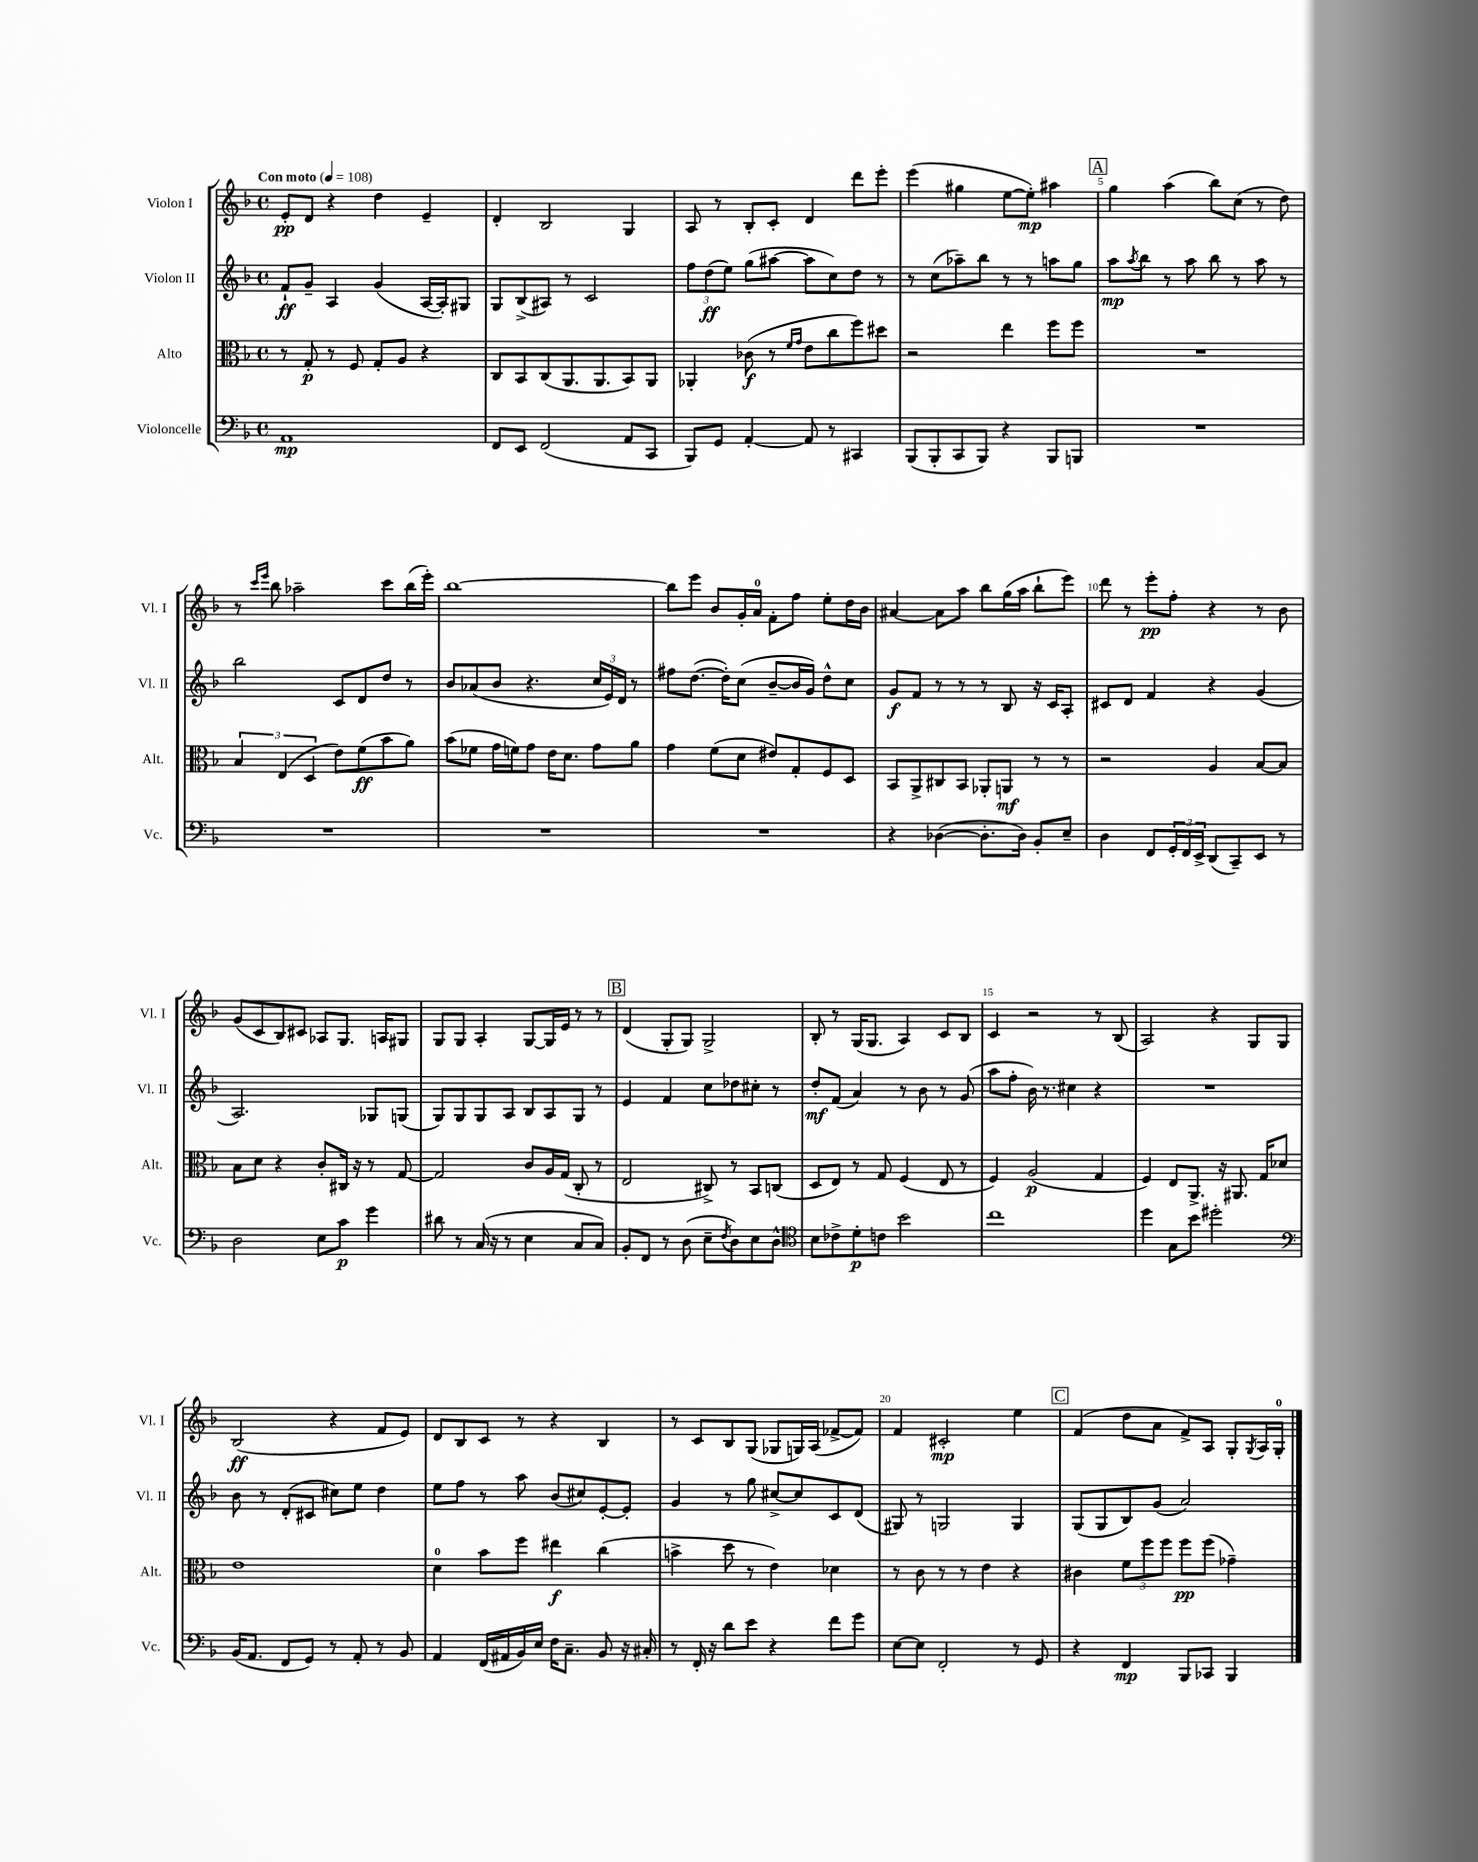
<<
\new StaffGroup <<
\new Staff = "s0" \with { instrumentName = "Violon I" shortInstrumentName = "Vl. I" } {
    \clef treble \key f \major \defaultTimeSignature \time 4/4 \tempo "Con moto" 4 = 108
    e'8-.\pp d'8 r4 d''4 e'4-- |
    d'4-. bes2 g4 |
    a8 r8 bes8-. c'8-. d'4 d'''8 e'''8-. |
    e'''4( gis''4 e''8~ e''8-.\mp) ais''4 |
    \mark \markup { \box "A" } g''4 a''4( bes''8) c''8( r8 d''8) |
    r8 \grace { c'''16 e'''16 } bes''8 aes''2-- c'''8 bes''16( e'''16-.) |
    bes''1~ |
    bes''8 e'''8 bes'8 g'16-. a'16-0 f'8-. f''8 e''8-. d''16 bes'16 |
    ais'4~ ais'8 a''8 bes''8 g''16( a''16 bes''8-! e'''8) |
    d'''8 r8 e'''8-.\pp f''8-. r4 r8 bes'8 |
    g'8( c'8 bes8) cis'8 aes8 g8. a16 gis8 |
    g8 g8 a4-. g8~ g16 e'16 r8 r8 |
    \mark \markup { \box "B" } d'4( g8-. g8) g2-> |
    bes8-. r8 g16( g8. a4) c'8 bes8 |
    c'4 r2 r8 bes8( |
    a2) r4 g8 g8 |
    bes2\ff( r4 f'8 e'8) |
    d'8 bes8 c'8 r8 r4 bes4 |
    r8 c'8 bes8 g8( ges8 g16) a16( fes'8~-> fes'8) |
    f'4 cis'2-.\mp e''4 |
    \mark \markup { \box "C" } f'4( d''8 a'8 f'8->) a8 g8-. \acciaccatura { g8 } a16 g16-0-. \bar "|." |
}
\new Staff = "s1" \with { instrumentName = "Violon II" shortInstrumentName = "Vl. II" } {
    \clef treble \key f \major \defaultTimeSignature \time 4/4
    f'8-!\ff g'8-- a4 g'4( a16~ a16-.) gis8 |
    g8 bes8->( ais8) r8 c'2 |
    \tuplet 3/2 { f''8 d''8\ff( e''8) } g''8( ais''8~ ais''8 c''8) d''8 r8 |
    r8 c''8( aes''8--) bes''8 r8 r8 a''8 g''8 |
    \mark \markup { \box "A" } a''8\mp \acciaccatura { a''8 } bes''8 r8 a''8 bes''8 r8 a''8 r8 |
    bes''2 c'8 d'8 d''8 r8 |
    bes'8 aes'8( bes'8 r4. \tuplet 3/2 { c''16 e'16) d'16 } r8 |
    fis''8 d''8.~( d''16-.) c''8( bes'8~-- bes'16 g'16) d''8-^ c''8 |
    g'8\f f'8 r8 r8 r8 bes8 r16 c'16 a8-. |
    cis'8 d'8 f'4 r4 g'4( |
    a2.) ges8 g8( |
    g8) g8 g8 a8 bes8 a8 g8 r8 |
    \mark \markup { \box "B" } e'4 f'4 c''8 des''8 cis''8-. r8 |
    d''8-.\mf f'8( a'4) r8 bes'8 r8 g'8( |
    a''8 f''8-. bes'16) r8. cis''4 r4 |
    R1 |
    bes'8 r8 d'8-.( cis'8 cis''8) e''8 d''4 |
    e''8 f''8 r8 a''8 bes'8( cis''8) e'8~-. e'8-. |
    g'4 r8 g''8 cis''8~-> cis''8 c'8 d'8( |
    gis8) r8 g2 g4 |
    \mark \markup { \box "C" } g8( g8 bes8) g'8( a'2) \bar "|." |
}
\new Staff = "s2" \with { instrumentName = "Alto" shortInstrumentName = "Alt." } {
    \clef alto \key f \major \defaultTimeSignature \time 4/4
    r8 g8-.\p r8 f8 g8-. a8 r4 |
    c8 bes,8 c8( a,8. a,8. bes,8) a,8 |
    aes,4-. ces'8\f( r8 \grace { f'16 g'16 } e'8 c''8 f''8) dis''8 |
    r2 e''4 f''8 f''8 |
    \mark \markup { \box "A" } R1 |
    \tuplet 3/2 { bes4 e4( d4 } e'8) f'8\ff( bes'8 a'8) |
    bes'8( fes'8 g'16 f'16) g'8 e'16 d'8. g'8 a'8 |
    g'4 f'8( d'8 eis'8) g8-. f8 d8 |
    bes,8 a,8-> cis8 bes,8 aes,8-. a,8\mf r8 r8 |
    r2 a4 bes8~ bes8 |
    bes8 d'8 r4 c'8-. cis16 r16 r8 g8~ |
    g2 c'8 a16 g16( c8-. r8 |
    \mark \markup { \box "B" } e2 cis8->) r8 bes,8 c8( |
    d8 e8) r8 g8 f4( e8 r8 |
    f4) a2\p( g4 |
    f4) e8 a,8.-> r16 ais,8. g16 des'8 |
    e'1 |
    d'4-0 bes'8 f''8 eis''4\f c''4( |
    b'4-> d''8 r8 e'4) des'4 |
    r8 c'8 r8 r8 e'4 r4 |
    \mark \markup { \box "C" } cis'4 \tuplet 3/2 { f'8 f''8 f''8 } f''8\pp f''8( ges'4--) \bar "|." |
}
\new Staff = "s3" \with { instrumentName = "Violoncelle" shortInstrumentName = "Vc." } {
    \clef bass \key f \major \defaultTimeSignature \time 4/4
    a,1\mp |
    f,8 e,8 f,2( a,8 c,8 |
    bes,,8) g,8 a,4~-. a,8 r8 cis,4 |
    bes,,8( bes,,8-. c,8 bes,,8) r4 bes,,8 b,,8 |
    \mark \markup { \box "A" } R1 |
    R1 |
    R1 |
    R1 |
    r4 des4~( des8.-. des16) bes,8-. e8-- |
    d4 f,8 \tuplet 3/2 { g,16-. f,16 e,16-> } d,8( c,8--) e,8 r8 |
    d2 e8 c'8\p g'4 |
    dis'8 r8 c16( r16 r8 e4 c8 c8) |
    \mark \markup { \box "B" } bes,8-. f,8 r8 d8( e8-- \acciaccatura { f8 } d8) e8 d8-^ |
    \clef tenor bes8 ces'8-> d'8-.\p c'8 bes'2 |
    c''1 |
    d''4 g8 bes'8 dis''2-. |
    \clef bass bes,16( a,8. f,8 g,8) r8 a,8-. r8 bes,8 |
    a,4 f,16( ais,16 bes,16) e16 f16 c8.-- bes,8 r16 cis16-. |
    r8 f,16-. r16 d'8 e'8 r4 f'8 g'8 |
    e8~ e8 f,2-. r8 g,8 |
    \mark \markup { \box "C" } r4 f,4\mp bes,,8 ces,8 bes,,4 \bar "|." |
}
>>
>>
\layout { \context { \Score \override BarNumber.break-visibility = ##(#f #t #t) barNumberVisibility = #(every-nth-bar-number-visible 5) } }
